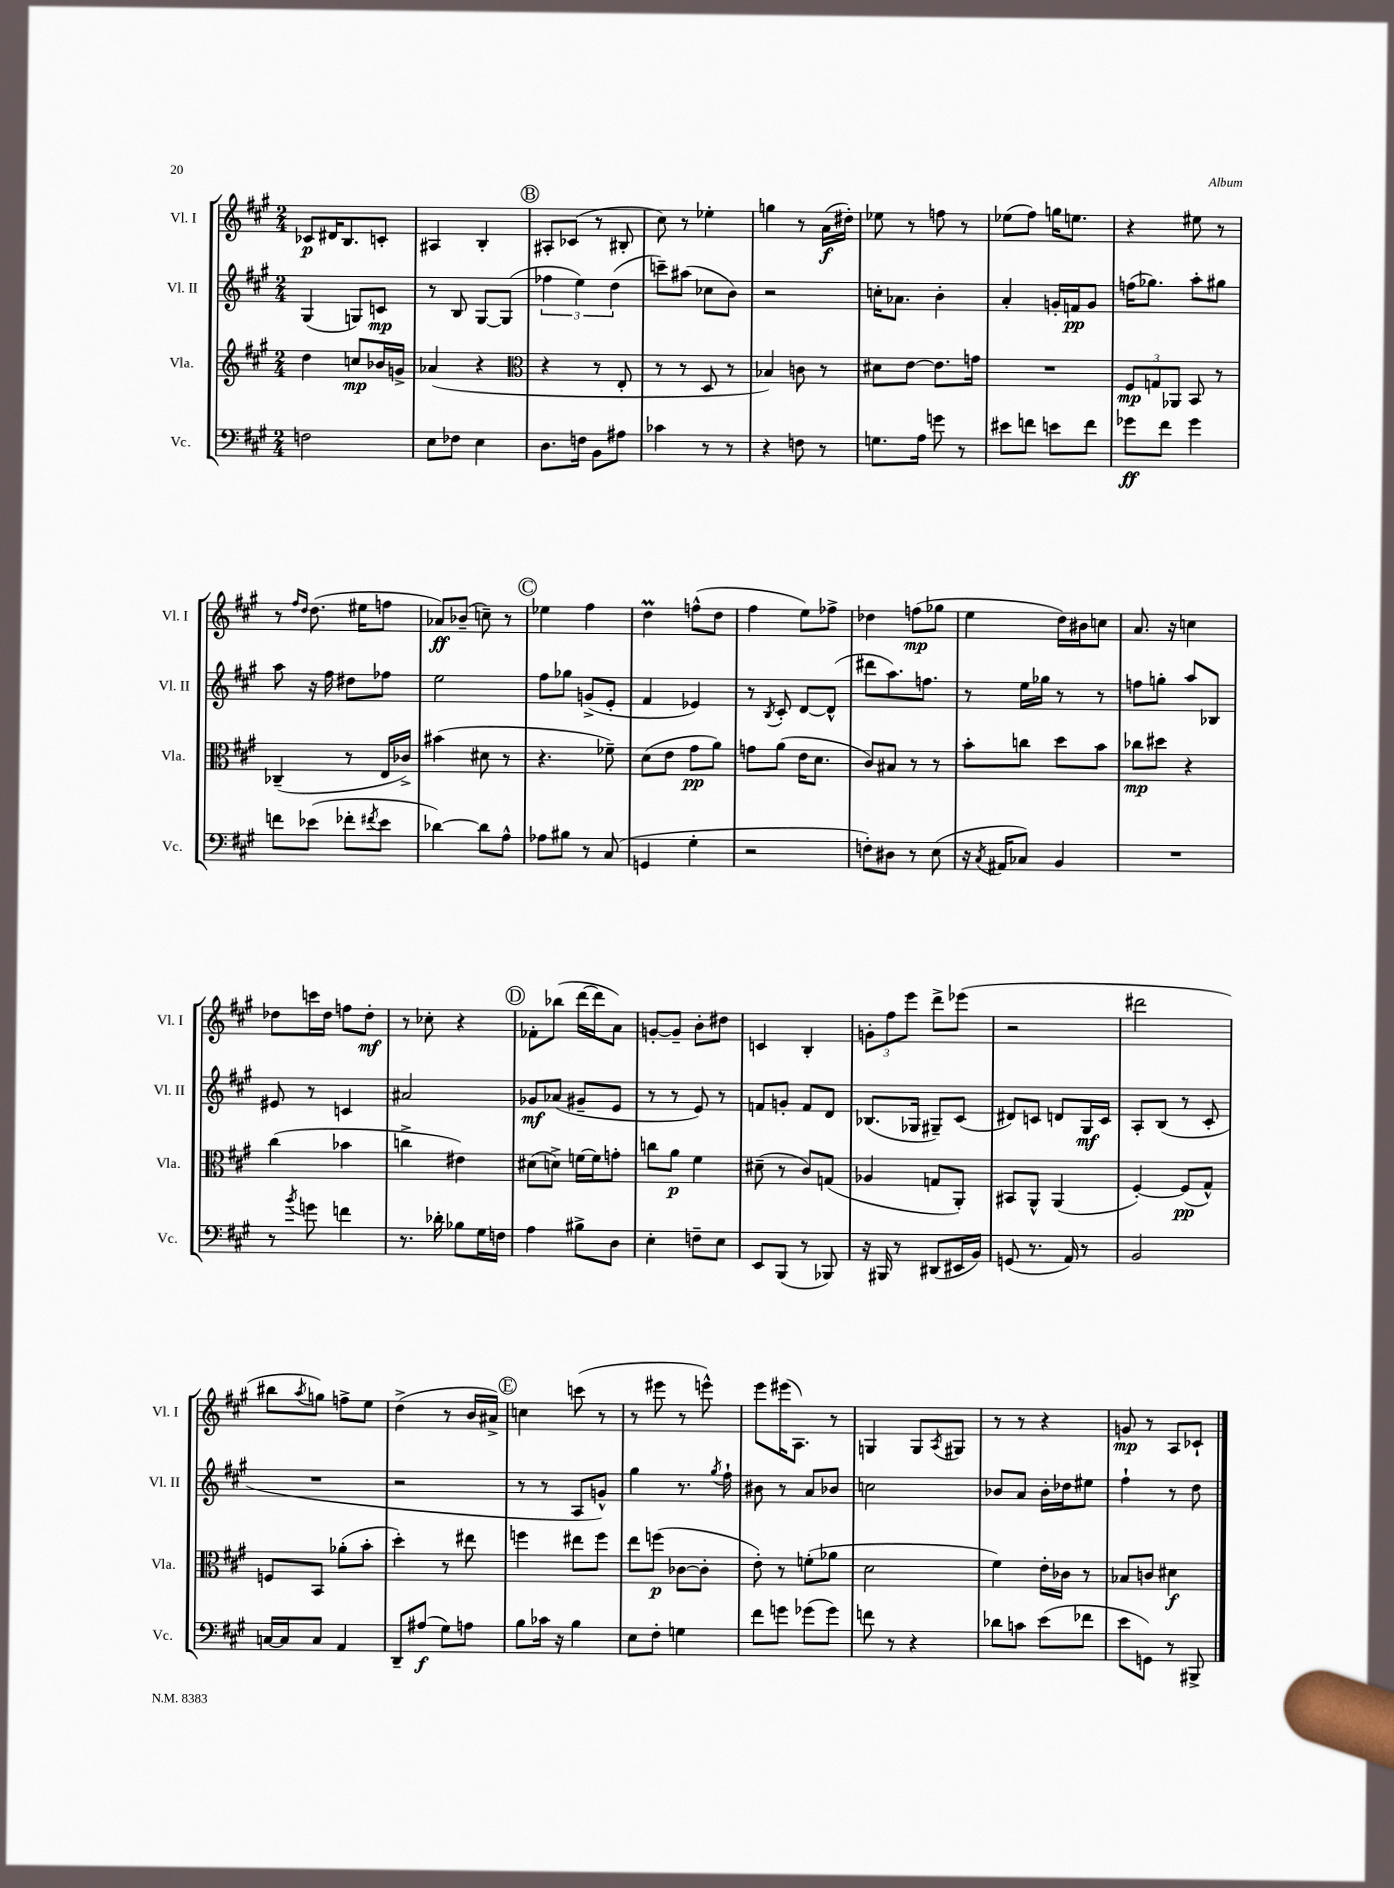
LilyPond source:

<<
\new StaffGroup <<
\new Staff = "s0" \with { instrumentName = "Vl. I" shortInstrumentName = "Vl. I" } {
    \clef treble \key a \major \numericTimeSignature \time 2/4
    ces'8\p dis'16 b8. c'8-. |
    ais4 b4-. |
    \mark \markup { \circle "B" } ais8-. ces'8( r8 bis8-. |
    cis''8) r8 ees''4-. |
    g''4 r8 a'16\f( dis''16-.) |
    ees''8 r8 f''8 r8 |
    ees''8( fis''8) g''16 e''8. |
    r4 eis''8 r8 |
    r8 \grace { fis''16 d''16 } d''8.( eis''16 f''8 |
    aes'8\ff) bes'8--( c''8--) r8 |
    \mark \markup { \circle "C" } ees''4 fis''4 |
    d''4\prall f''8-^( d''8 |
    fis''4 e''8) fes''8-> |
    des''4 f''8\mp( ges''8 |
    e''4 d''16) bis'16 c''8 |
    a'8. r16 c''4 |
    des''8 c'''16 des''16 f''8 des''8-.\mf |
    r8 ces''8-. r4 |
    \mark \markup { \circle "D" } fes'8-. bes''8( d'''16~ d'''16 a'8) |
    g'8~-. g'8-- b'8-. dis''8 |
    c'4 b4-. |
    \tuplet 3/2 { g'8-. fis''8 e'''8 } d'''8-> ees'''8( |
    r2 |
    dis'''2 |
    bis''8 \acciaccatura { a''8 } g''8) f''8-> e''8 |
    d''4->( r8 b'16 ais'16->) |
    \mark \markup { \circle "E" } c''4 c'''8( r8 |
    r8 eis'''8 r8 e'''8-^) |
    e'''8 eis'''16( a8.) r8 |
    g4 g8 \acciaccatura { a8 } gis8 |
    r8 r8 r4 |
    g'8\mp r8 a8 ces'8-! \bar "|." |
}
\new Staff = "s1" \with { instrumentName = "Vl. II" shortInstrumentName = "Vl. II" } {
    \clef treble \key a \major \numericTimeSignature \time 2/4
    gis4( g8) c'8\mp |
    r8 b8 gis8~ gis8( |
    \mark \markup { \circle "B" } \tuplet 3/2 { fes''4 e''4) d''4( } |
    c'''8--) ais''8( ces''8 b'8) |
    r2 |
    c''16-. aes'8. b'4-. |
    a'4-. g'16-. f'16\pp g'8 |
    f''16( ges''8.) a''8-. gis''8 |
    a''8 r16 fis''16 dis''8 fes''8 |
    e''2 |
    \mark \markup { \circle "C" } fis''8 ges''8 g'8->( e'8-. |
    fis'4 ees'4) |
    r8 \acciaccatura { b8 } cis'8-. d'8~ d'8-^( |
    dis'''8 a''8.) f''8. |
    r8 e''16 ges''16 r8 r8 |
    f''8 g''8-. a''8 bes8 |
    eis'8 r8 c'4 |
    ais'2 |
    \mark \markup { \circle "D" } ges'8\mf aes'8( gis'8-- e'8 |
    r8 r8 e'8) r8 |
    f'8 g'8-. f'8 d'8 |
    bes8.( ges16 gis8--) cis'8( |
    dis'8) c'8 d'8 gis16\mf c'16 |
    a8-. b8( r8 cis'8-. |
    R2 |
    r2 |
    \mark \markup { \circle "E" } r8 r8 a8 g'8-^) |
    gis''4 r8. \acciaccatura { gis''8 } fis''16-! |
    bis'8 r8 a'8 bes'8 |
    c''2 |
    bes'8 a'8 bes'16-. des''16 eis''8 |
    fis''4-! r8 d''8 \bar "|." |
}
\new Staff = "s2" \with { instrumentName = "Vla." shortInstrumentName = "Vla." } {
    \clef treble \key a \major \numericTimeSignature \time 2/4
    d''4 c''8\mp bes'16 g'16-> |
    aes'4( r4 |
    \mark \markup { \circle "B" } \clef alto r4 r8 e8-. |
    r8 r8 d8 r8 |
    bes4) c'8 r8 |
    dis'8 e'8~ e'8. g'16 |
    R2 |
    \tuplet 3/2 { fis8\mp g8 aes,8 } b,8 r8 |
    ces4--( r8 e16 ces'16->) |
    bis'4( dis'8 r8 |
    \mark \markup { \circle "C" } r4. fes'8--) |
    d'8( e'8 gis'8\pp a'8) |
    g'8 a'8( e'16 d'8. |
    cis'8) bis8 r8 r8 |
    b'8-. c''8 d''8 b'8 |
    ces''8\mp dis''8 r4 |
    cis''4( bes'4 |
    c''4-> eis'4) |
    \mark \markup { \circle "D" } dis'8( d'8->) f'16~ f'16 g'8-. |
    c''8 a'8\p fis'4 |
    dis'8--( r8 cis'8) g8( |
    aes4 g8 a,8-.) |
    bis,8 a,8-^ a,4( |
    fis4~-.) fis8\pp( gis8-^) |
    f8 b,8 aes'8-.( b'8-. |
    d''4-.) r8 eis''8 |
    \mark \markup { \circle "E" } f''4 eis''8 f''8 |
    e''8 f''8\p( ces'8~ ces'8-. |
    e'8-.) r8 f'8-.( aes'8 |
    d'2 |
    fis'4) e'16-. ces'16 r8 |
    bes8 c'8 dis'4\f \bar "|." |
}
\new Staff = "s3" \with { instrumentName = "Vc." shortInstrumentName = "Vc." } {
    \clef bass \key a \major \numericTimeSignature \time 2/4
    f2 |
    e8 fes8 e4 |
    \mark \markup { \circle "B" } d8. f16 b,8 ais8 |
    ces'4 r8 r8 |
    r4 f8 r8 |
    g8. a16 g'8 r8 |
    eis'8 f'8 e'8 f'8 |
    ges'8\ff fis'8 ges'4 |
    f'8 ees'8( fes'8-. \acciaccatura { fis'8 } ees'8 |
    des'4~) des'8 a8-^ |
    \mark \markup { \circle "C" } aes8 bis8 r8 cis8( |
    g,4 gis4-. |
    r2 |
    f8-.) dis8 r8 e8( |
    r16 \acciaccatura { cis8 } ais,16 ces8) b,4 |
    R2 |
    r8 \acciaccatura { b'8 } g'8 f'4 |
    r8. des'16-. bes8 gis16 f16 |
    \mark \markup { \circle "D" } a4 bis8-> d8 |
    e4-. f8-- e8 |
    e,8 b,,8( r8 bes,,8) |
    r16 bis,,16 r8 dis,8( eis,16 b,16) |
    g,8( r8. a,16) r8 |
    b,2 |
    c16~ c16 c8 a,4 |
    d,8-- ais8\f( gis8) a8 |
    \mark \markup { \circle "E" } b8 ces'16 r16 b4 |
    e8 fis8-. g4 |
    fis'8 g'8 ges'8( ges'8) |
    f'8 r8 r4 |
    des'8 c'8 e'8( fes'8 |
    e'8 g,8) r8 bis,,8-> \bar "|." |
}
>>
>>
\layout { \context { \Score \remove "Bar_number_engraver" } }
